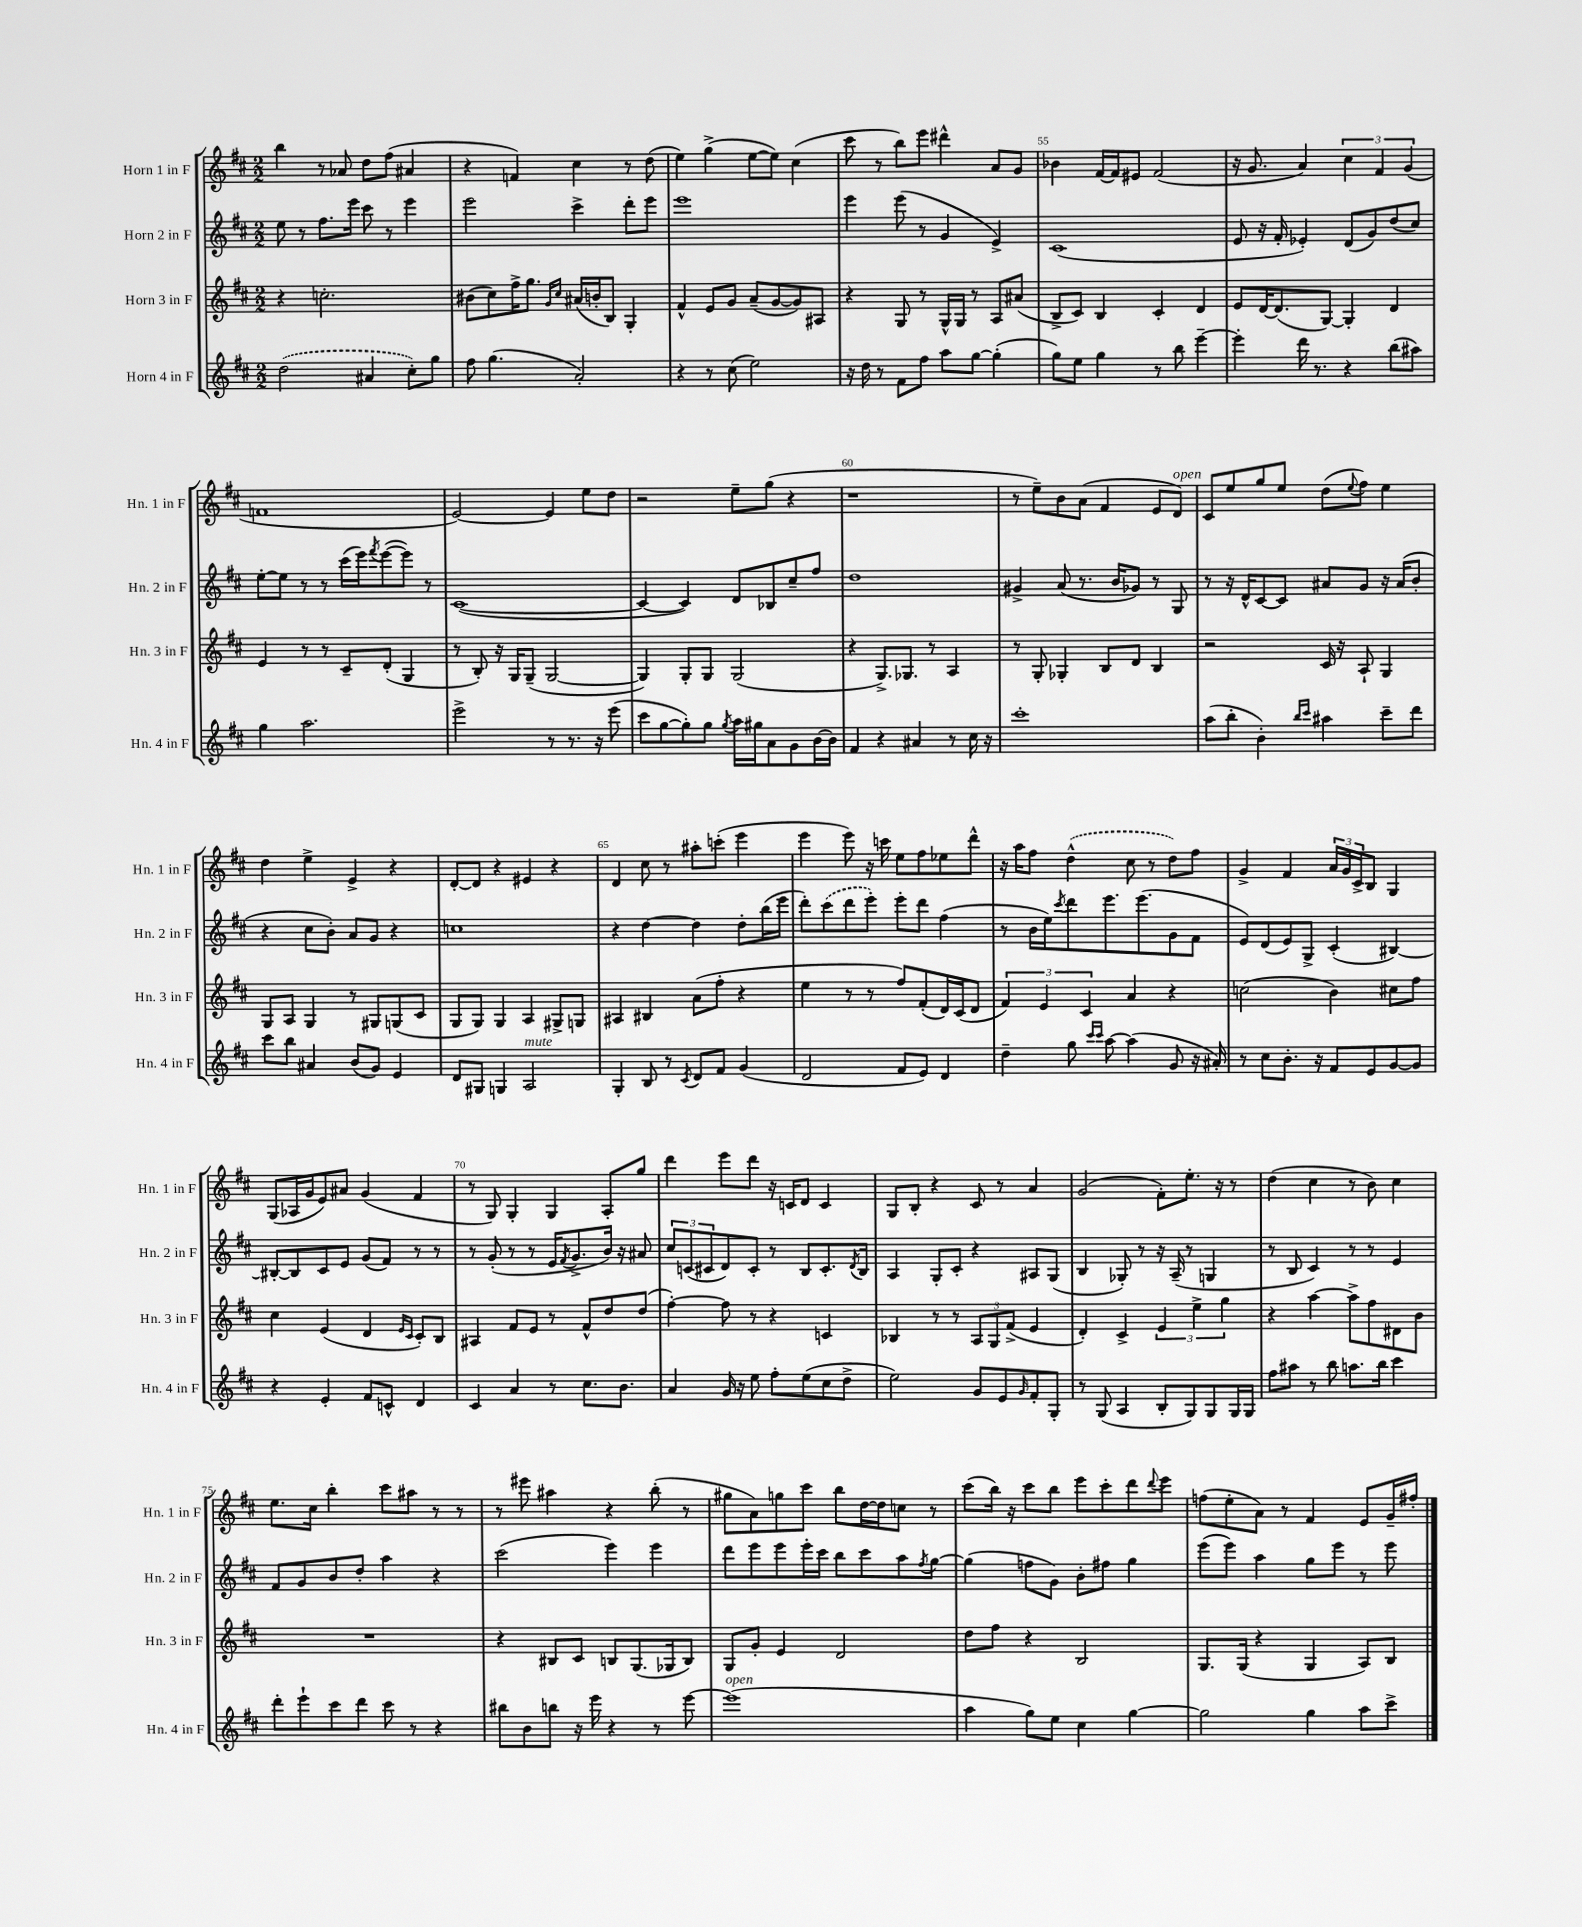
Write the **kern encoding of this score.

**kern	**kern	**kern	**kern
*staff4	*staff3	*staff2	*staff1
*clefG2	*clefG2	*clefG2	*clefG2
*k[f#c#]	*k[f#c#]	*k[f#c#]	*k[f#c#]
*M2/2	*M2/2	*M2/2	*M2/2
(2dd	4r	8ee	4bb
.	.	8r	.
.	2.cc'	8.ff#	8r
.	.	.	8a-
.	.	16eee	.
4a#	.	8ccc#	8dd
.	.	8r	(8ff#
8cc#')	.	4eee	4a#
8gg	.	.	.
=	=	=	=
8ff#	(8b#	2eee	4r
(4.gg	8cc#)	.	.
.	16ff#^	.	4f)
.	8.gg	.	.
.	16qqg	.	.
.	16qqcc#	.	.
2a')	(16a#	4ccc#^	4cc#
.	16b'	.	.
.	8B)	.	.
.	4G'	8ddd'	8r
.	.	8eee	(8dd
=	=	=	=
4r	4f#^^	1eee	4ee)
8r	8e	.	(4gg^
(8cc#	8g	.	.
2ee)	(8a~	.	[8ee
.	[8g	.	8ee])
.	8g])	.	(4cc#
.	8A#	.	.
=	=	=	=
16r	4r	4eee	8ccc#
16dd	.	.	.
8r	.	.	8r
8f#	8G	(8eee	8bb)
8ff#	8r	8r	8eee
8aa	16G^^	4g	4ddd#^^
.	16G	.	.
[8gg	8r	.	.
(4gg']	8A	4e^)	8a
.	(8a#	.	8g
=	=	=	=
8gg)	8B^	(1c#	4b-
8ee	8c#)	.	.
4gg	4B	.	[16f#
.	.	.	16f#]
.	.	.	8e#
8r	4c#'	.	(2f#
8bb	.	.	.
[4eee~	4d	.	.
=	=	=	=
4eee']	8e	8e	16r
.	.	.	8.g
.	[16d	16r	.
.	(8.d]	16f#'	.
16ddd	.	4e-')	4a)
8.r	.	.	.
.	[8G)	.	.
4r	4G']	(8d	6cc#
.	.	8g)	.
.	.	.	6f#
(8bb	4d	(8dd	.
.	.	.	(6g
8aa#)	.	8cc#)	.
=	=	=	=
4gg	4e	[8ee'	1f
.	.	8ee]	.
2.aa	8r	8r	.
.	8r	8r	.
.	8c#~	(16ccc#	.
.	.	16eee)	.
.	.	8qfff#	.
.	(8d'	([8eee	.
.	4G	8eee])	.
.	.	8r	.
=	=	=	=
2eee^	8r	([1c#	[2e)
.	8B')	.	.
.	16r	.	.
.	16G	.	.
.	(8G~	.	.
8r	[2G	.	4e]
8.r	.	.	.
.	.	.	8ee
16r	.	.	.
(8eee	.	.	8dd
=	=	=	=
8ccc#	4G])	4c#_	2r
[8gg	.	.	.
8gg'])	8G'	4c#])	.
8gg	8G	.	.
8qgg	.	.	.
16aa	(2G	8d	8ee~
16gg#	.	.	.
8a	.	8B-	(8gg
8g	.	8cc#~	4r
[16b	.	8ff#	.
16b]	.	.	.
=	=	=	=
4f#	4r	1dd	1r
4r	8.G^)	.	.
.	8.G-	.	.
4a#	.	.	.
.	8r	.	.
8r	4A	.	.
16cc#	.	.	.
16r	.	.	.
=	=	=	=
1ccc#'	8r	4g#^	8r
.	8G'	.	8ee~)
.	4G-'	(8a	8b
.	.	8.r	(8a
.	8B	.	4f#
.	.	16b	.
.	8d	8g-)	.
.	4B	8r	8e
.	.	8G	8d)
=	=	=	=
(8aa	2r	8r	8c#
8bb'	.	16r	8ee
.	.	16d^^	.
4b')	.	[8c#	8gg
.	.	8c#]	8ee
16qqbb	.	.	.
16qqccc#	.	.	.
4aa#	16c#	8a#	(8dd
.	16r	.	.
.	.	.	8qqee
.	8A`	8g	8ff#)
8ccc#~	4G	16r	4ee
.	.	(16a#	.
8ddd	.	8b'	.
=	=	=	=
8ccc#	8G	4r	4dd
8bb	8A	.	.
4a#	4G	8cc#	4ee^
.	.	8b')	.
(8b	8r	8a	4e^
8g)	8G#	8g	.
4e	(8G	4r	4r
.	8c#	.	.
=	=	=	=
8d	8G	1cc	[8d'
8G#	8G)	.	8d]
4G	4G	.	4r
2A	4A	.	4e#
.	8G#^	.	4r
.	8G	.	.
=	=	=	=
4G'	4A#	4r	4d
8B	4B#	[4dd	8cc#
8r	.	.	8r
8qc#	.	.	.
8d	(8a	4dd]	8aa#'
8f#	8ff#'	.	(8ccc'
(4g	4r	8dd'	4eee
.	.	(16bb	.
.	.	16eee	.
=	=	=	=
2d	4ee	8ddd')	4eee
.	.	(8ccc#	.
.	8r	8ddd	8eee)
.	8r	8eee')	16r
.	.	.	16ccc
8f#	8ff#)	8eee'	8ee
8e)	(8f#'	8ddd	8ff#
4d	16d)	(4ff#	8ee-
.	(16c#	.	.
.	8d	.	8ddd^^
=	=	=	=
4dd~	6f#)	8r	16r
.	.	.	16aa
.	.	16b	8ff#
.	6e	.	.
.	.	16ee)	.
.	.	8qccc#	.
8gg	.	8ddd	(4dd^^
.	6c#	.	.
16qqccc#	.	.	.
16qqccc#	.	.	.
[8aa	.	8.eee	.
(4aa]	4a	.	8cc#
.	.	(8.eee	.
.	.	.	8r
8g	4r	8g	8dd)
16r	.	8f#	8ff#
16a#')	.	.	.
=	=	=	=
8r	(2cc	8e)	4g^
8cc#	.	(8d	.
8.b'	.	8e)	4f#
.	.	8G^	.
16r	.	.	.
8f#	4b)	(4c#'	24a
.	.	.	24g
.	.	.	24c#^
8e	.	.	8B
[8g	8cc#	[4B#)	4G
8g]	8ff#	.	.
=	=	=	=
4r	4cc#	8B#'_	(8G
.	.	8B#]	16A-
.	.	.	16g
4e'	(4e	8c#	8e)
.	.	8e	8a#
8f#	4d	(8g	(4g
8c^^	.	8f#)	.
.	16qqe	.	.
.	16qqc#	.	.
4d	8c#')	8r	4f#
.	8B	8r	.
=	=	=	=
4c#	4A#	8r	8r
.	.	(8g'	8G)
4a	8f#	8r	4G'
.	8e	8r	.
8r	8r	16e	4G
.	.	8qf#	.
.	.	8.g^	.
8.cc#	8f#^^	.	.
.	8dd	16b)	8A'
8.b	.	16r	.
.	(8dd	8a#	8gg
=	=	=	=
4a	[4ff#')	12cc#	4ddd
.	.	(12c	.
.	.	12c#	.
16g	8ff#]	8d)	8eee
16r	.	.	.
8ee	8r	8c#'	8ddd
8ff#'	4r	8r	16r
.	.	.	16c
(8ee	.	8B	8d
8cc#	4c	8.c#'	4c
8dd^	.	.	.
.	.	8qd	.
.	.	16B	.
=	=	=	=
2ee)	4B-	4A	8G
.	.	.	8B'
.	8r	8G'	4r
.	8r	8c#'	.
8g	12A	4r	8c#
.	12G	.	.
8e	.	.	8r
.	(12f#^	.	.
16qqg	.	.	.
8f#'	4e	8A#	4a
8G'	.	(8G	.
=	=	=	=
8r	4d')	4B	(2g
(8G	.	.	.
4A	4c#^	8G-')	.
.	.	8r	.
8B'	6e	16r	8f#')
.	.	(16A~	.
8G)	.	8r	8.ee'
.	6ee^	.	.
8G	.	4G	.
.	.	.	16r
.	6gg	.	.
16G	.	.	8r
16G	.	.	.
=	=	=	=
8ff#	4r	8r	(4dd
8aa#	.	8B	.
8r	[4aa	4c#)	4cc#
8bb	.	.	.
8.aa	8aa^]	8r	8r
.	8ff#	8r	8b)
16bb	.	.	.
4ccc#	8d#	4e	4cc#
.	8b	.	.
=	=	=	=
8ddd'	1r	8f#	8.ee
8eee`	.	8g	.
.	.	.	16cc#
8ccc#	.	8b	4bb'
8ddd	.	8dd'	.
8ccc#	.	4aa	8ccc#
8r	.	.	8aa#
4r	.	4r	8r
.	.	.	8r
=	=	=	=
8bb#	4r	(2ccc#	8r
8b	.	.	8eee#
8bb	8B#	.	4aa#
16r	8c#	.	.
16eee	.	.	.
4r	8B	4eee)	4r
.	(8.G	.	.
8r	.	4eee	(8bb'
.	16G-	.	.
[8eee	8B)	.	8r
=	=	=	=
(1eee]	8G	8ddd	8gg#
.	8g'	8eee	8a)
.	4e	8eee	8gg
.	.	16eee'	8ccc#
.	.	16ccc#	.
.	2d	8bb	8bb
.	.	8ccc#	[16dd
.	.	.	16dd]
.	.	8aa	8cc
.	.	8qff#	.
.	.	[8gg	8r
=	=	=	=
4aa	8dd	(4gg]	(8ccc#
.	8ff#	.	16bb)
.	.	.	16r
8gg)	4r	8ff	8ccc#
8ee	.	8g)	8bb
4cc#	2B	8b'	8eee
.	.	8ff#	8ccc#'
[4gg	.	4gg	8ddd
.	.	.	8qqddd
.	.	.	8eee
=	=	=	=
2gg]	8.G	(8eee	(8ff
.	.	8eee)	8ee'
.	(16G	.	.
.	4r	4aa	8a)
.	.	.	8r
4gg	4G	8gg	4f#
.	.	8eee	.
8aa	8A)	8r	8e
8ccc#^	8B	8eee	16g~
.	.	.	16ff#'
==	==	==	==
*-	*-	*-	*-
